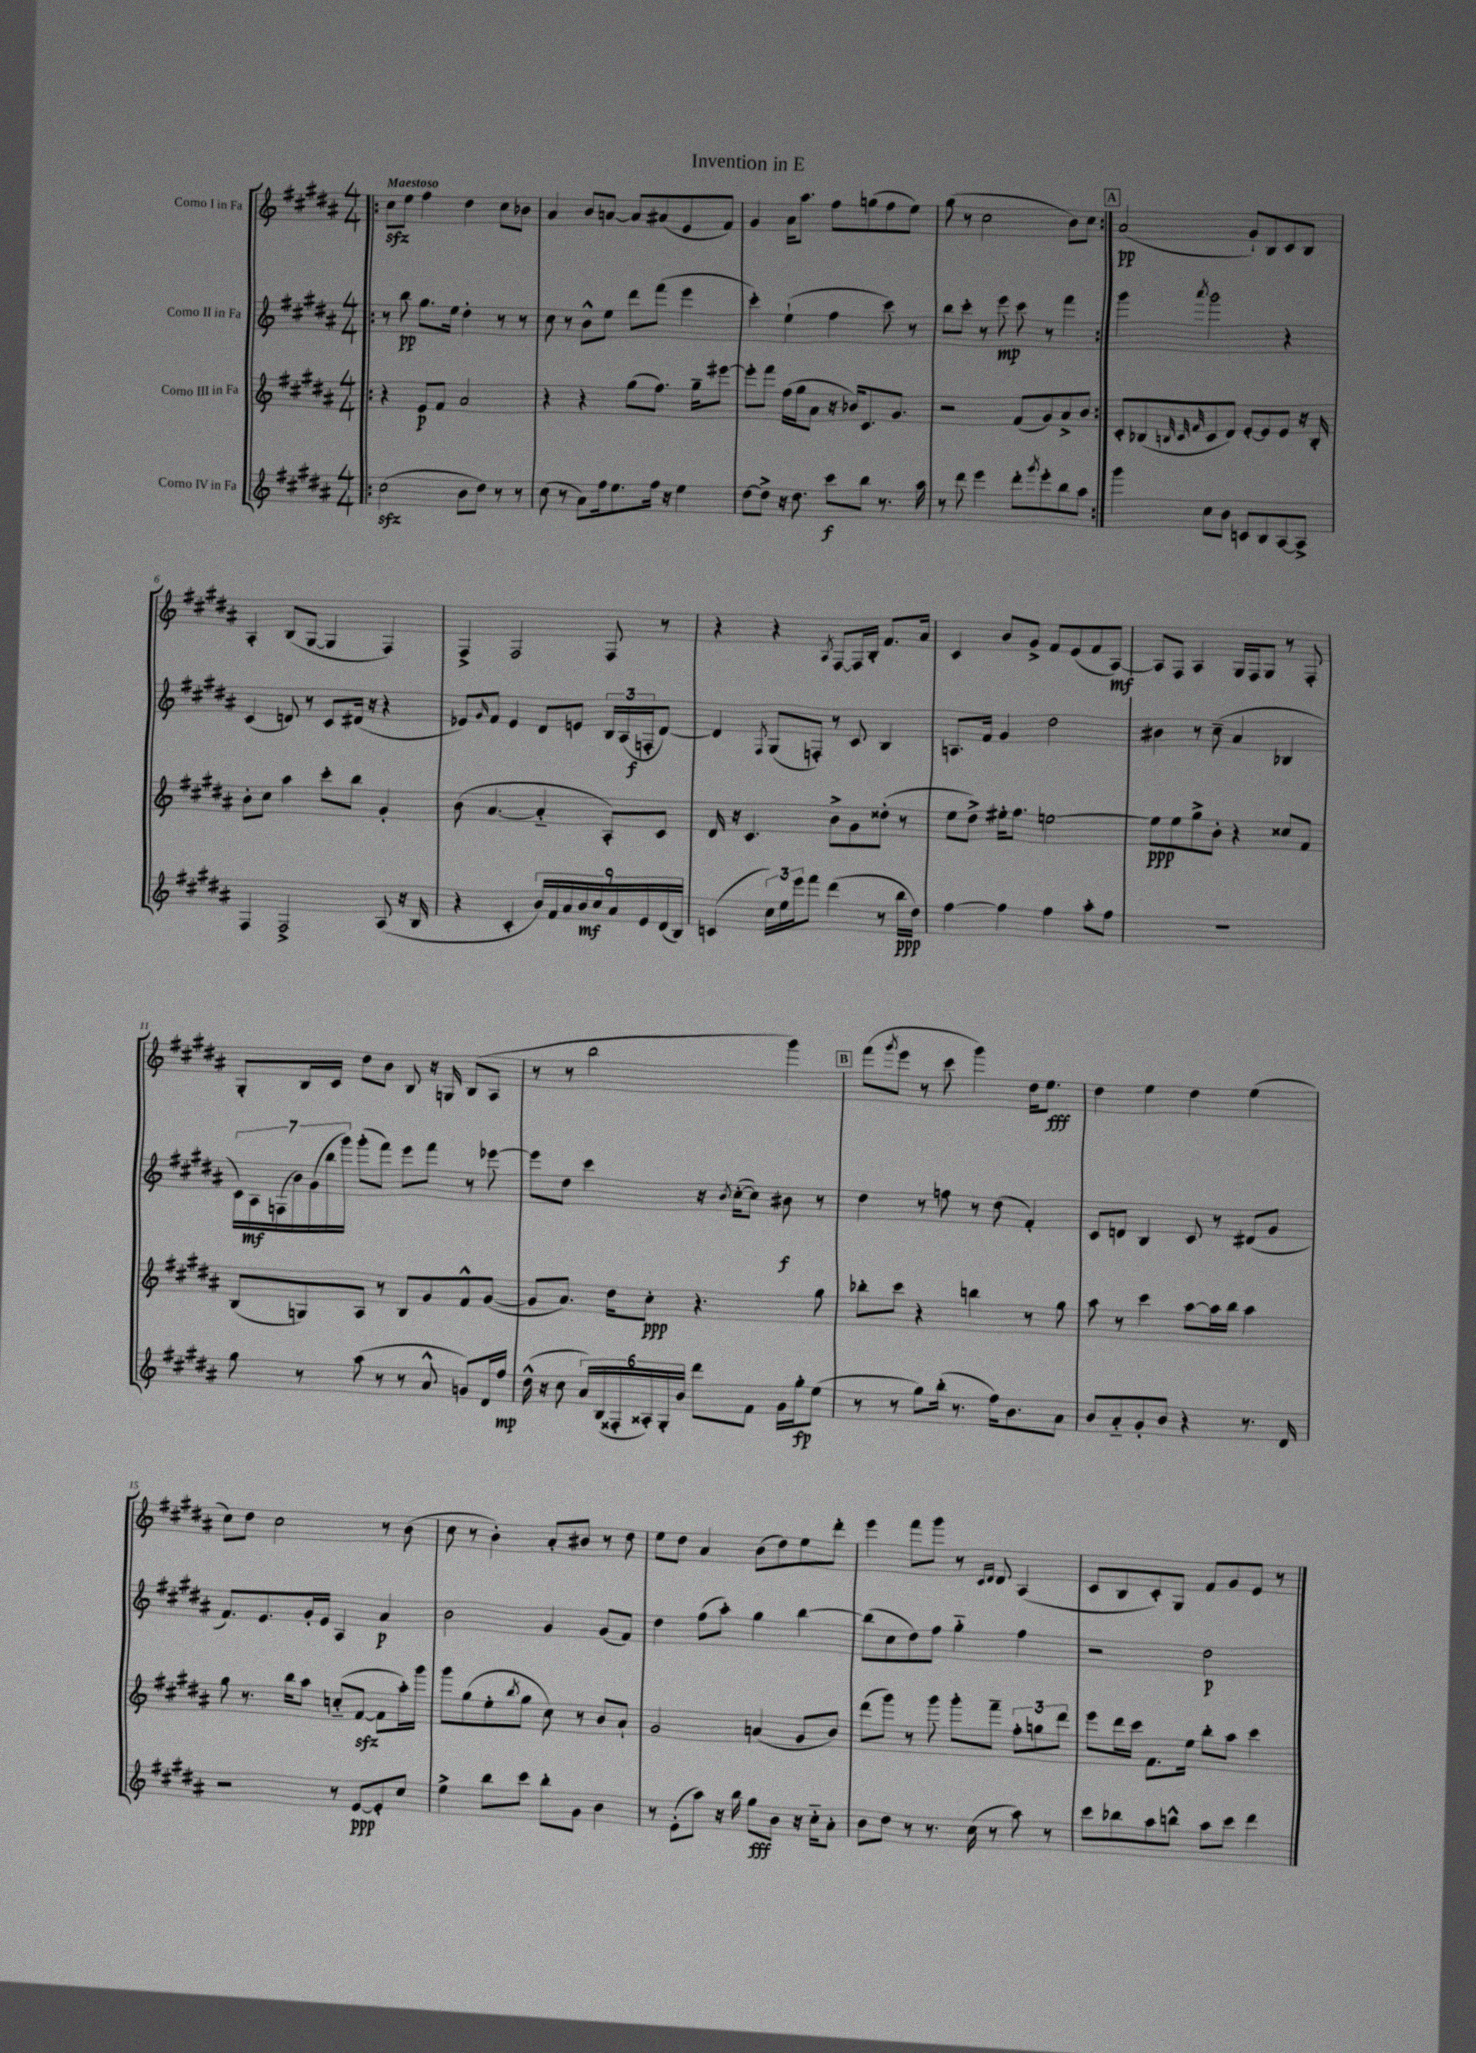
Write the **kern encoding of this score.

**kern	**kern	**kern	**kern
*staff4	*staff3	*staff2	*staff1
*clefG2	*clefG2	*clefG2	*clefG2
*k[f#c#g#d#a#]	*k[f#c#g#d#a#]	*k[f#c#g#d#a#]	*k[f#c#g#d#a#]
*M4/4	*M4/4	*M4/4	*M4/4
=!|:	=!|:	=!|:	=!|:
(2cc#	4r	8r	8cc#
.	.	8bb	8ee
.	8e	8.gg#	4ff#
.	8f#	.	.
.	.	16ee	.
8b	2a#	4dd#'	4dd#
8dd#)	.	.	.
8r	.	8r	8cc#
8r	.	8r	8b-
=	=	=	=
(8cc#	4r	8cc#	4a#
8r	.	8r	.
8a#)	4r	8b^^	8b
16ff#	.	8ee	[8a
8.ee	.	.	.
.	(8gg#	8ddd#	8a]
16ff#	8.ff#)	(8fff#	(8a#
16r	.	.	.
4ee	.	4eee	8e
.	16gg#~	.	.
.	[8eee#	.	8f#)
=	=	=	=
[8dd#	8eee#']	4ccc#')	4g#
8dd#^]	8fff#	.	.
16r	(16ff#	(4ee`	16a#
8.dd#	16gg#	.	8.aa#
.	8a#	.	.
8ccc#	16r	4ff#	8ff#
.	16b-)	.	.
8bb	8.c#	.	(8gg
8.r	.	8ccc#)	8ff#
.	8.g#	.	.
.	.	8r	8ee)
16aa#	.	.	.
=	=	=	=
8r	2r	8bb	(8gg#
8ddd#	.	8ccc#'	8r
4eee	.	8r	2cc#
.	.	8eee	.
8ddd#'	(8f#	8ccc#	.
8qggg#	.	.	.
8eee'	8g#)	8r	.
8bb	8a#^	4fff#	8b)
8aa#	8b	.	8cc#
=:|!	=:|!	=:|!	=:|!
4ggg#	8c#'	4ggg#	(2a#
.	(8B-	.	.
.	32qqB	.	.
.	32qqc#	.	.
.	32qqf#	8qaaa#	.
8cc#	8c#	2ggg#	.
8b	8d#)	.	.
8c	[8e'	.	8g#`)
8B	8e]	.	8B
[8A#	8e	4r	8c#
8A#^]	16r	.	8B
.	16B'	.	.
=	=	=	=
4F#	8b'	(4c#	4A#'
.	8cc#	.	.
2F#^	4aa#	8d)	(8B
.	.	8r	[8G#
.	8ccc#'	8c#	4G#]
.	8bb	(16d#	.
.	.	16r	.
(8A#	4g#'	4r	4F#)
16r	.	.	.
16B	.	.	.
=	=	=	=
4r	(8b	8e-)	4F#^
.	.	16qqg#	.
.	[4.a#	8f#	.
4c#'	.	4e-	2F#
18b)	4a#'~]	8d#	.
18f#	.	.	.
18a#	.	.	.
.	.	8e	.
18b	.	.	.
18cc#	.	.	.
.	8A#')	24B	8F#
18a#	.	.	.
.	.	(24A#	.
18e	.	24F'	.
.	8c#	[8d#)	8r
(18d#	.	.	.
18B)	.	.	.
=	=	=	=
(4c	16d#	4d#]	4r
.	16r	.	.
.	4.c#	.	.
.	.	8qF#	.
24cc#)	.	(8G#	4r
24ee	.	.	.
24eee	.	.	.
8fff#	.	8F')	.
.	.	.	8qA#
(4ddd#	8b^	8r	[8F#
.	8g#	8c#	16F#]
.	.	.	16B'
8r	(8dd##'	4B	8.f#
16bb	8r	.	.
16dd#)	.	.	16a#
=	=	=	=
[4ff#	8ee	8.A	4c#
.	8dd#^)	.	.
.	.	16f#	.
4ff#]	16ee#'	4g#	8b
.	8.ff#	.	.
.	.	.	8g#^
4ff#	[2ee	2dd#	8f#
.	.	.	(8e
8aa#'	.	.	8f#
8ff#	.	.	[8A#)
=	=	=	=
1r	8ee]	4b#	8A#]
.	8ee	.	8F#
.	8gg#^	8r	4A#
.	8b'	(8cc#~	.
.	4r	4a#	16G#
.	.	.	16F#
.	.	.	8G#
.	8cc##	4B-	8r
.	8f#	.	8F#'
=	=	=	=
8gg#	(8B	28c#)	8G#'
.	.	28A#	.
.	.	(28F	.
.	.	28b)	.
8r	8G)	.	16B
.	.	(28g#	.
.	.	28bb	.
.	.	.	16c#
.	.	28ggg#)	.
(8aa#	8A#	(8ggg#'	8dd#
8r	8r	8fff#)	8b
8r	8B	8eee	8B
8a#^^	8g#	8fff#	16r
.	.	.	16G
8g)	8f#^^	8r	(8B
16d#	([8g#	[8eee-	8A#
16ff#	.	.	.
=	=	=	=
(16dd#^^	8g#]	8eee-]	8r
16r	.	.	.
8cc#	8.a#)	8dd#	8r
24a#)	.	4ccc#	2bb
(24B	.	.	.
.	16dd#	.	.
24F##'	.	.	.
24A##')	8cc#'	.	.
24G#'	.	.	.
24b	.	.	.
8ddd#	4.r	16r	.
.	.	8qb	.
.	.	([16cc#'	.
8f#	.	8cc#])	.
16g#	.	8b#	4ggg#)
16gg#'	.	.	.
(8ee	8gg#	8r	.
=	=	=	=
8r	8bb-'	4dd#	(8fff#
.	.	.	8qggg#
8r	8ccc#	.	8eee
8gg#)	4r	8r	8r
(16bb'	.	8ff	8ccc#
8.r	.	.	.
.	4bb	8r	4ggg#)
16ff#)	.	(8dd#	.
8.b	.	.	.
.	8r	4f#')	16dd#
.	.	.	8.ee
8a#	8gg#	.	.
=	=	=	=
8b	8aa#	8c#	4dd#
8a#'~	8r	8d	.
8g#'	4ccc#	4B	4ee
8b	.	.	.
4r	[8aa#	8c#	4dd#
.	16aa#]	8r	.
.	16bb	.	.
8.r	4aa#	(8d#	(4ee
.	.	8g#	.
16d#	.	.	.
=	=	=	=
2r	8gg#	8.f#)	8cc#)
.	8.r	.	8dd#
.	.	8.e	.
.	.	.	2cc#
.	16bb	.	.
.	8aa#	16g#'	.
.	.	16e	.
8r	(8cc'~	4A#	.
[8e	[8f#	.	.
8e']	8f#]	4a#	8r
8cc#	16aa#')	.	(8b
.	16ggg#	.	.
=	=	=	=
4ee^	8ggg#	2b	8cc#
.	(8gg#	.	8r
8bb	8ee'	.	4b')
.	8qbb	.	.
8ccc#	8gg#	.	.
8bb'	8cc#)	4g#	8a#'
8g#	8r	.	8b#
4b	8b	(8g#	8r
.	8a#`	8f#)	8dd#
=	=	=	=
8r	2g#	4dd#	8ee
(8e'	.	.	8dd#
8aa#)	.	(8ff#	4a#
16r	.	8aa#')	.
16bb	.	.	.
8gg#	(4a	4gg#	(8b
8b	.	.	8dd#)
16r	8g#	[4bb	8ee
16cc#'~	.	.	.
8a#'	8b)	.	8ddd#'
=	=	=	=
8b	(8ddd#	(8bb]	4eee
8dd#	8ggg#)	8cc#	.
8r	8r	8dd#)	8fff#
8.r	8ggg#	8ff#	8ggg#
.	8ggg#'	4gg#'~	8r
(16cc#	.	.	.
.	.	.	16qqc#
.	.	.	16qqd#
8r	8fff#~	.	8d#
8aa#)	12ff#'	4ff#	(4A#
.	12gg	.	.
8r	.	.	.
.	12ddd#	.	.
=	=	=	=
8ccc#	8eee	2r	8c#
8bb-	16ddd#	.	8B
.	16ccc#	.	.
8aa#	8.f#	.	8c#')
8bb^^	.	.	8G#
.	16ee	.	.
8aa#	8bb'	2dd#	8f#
8ccc#	8aa#	.	8g#
4ddd#	4ccc#	.	8e
.	.	.	8r
==	==	==	==
*-	*-	*-	*-
